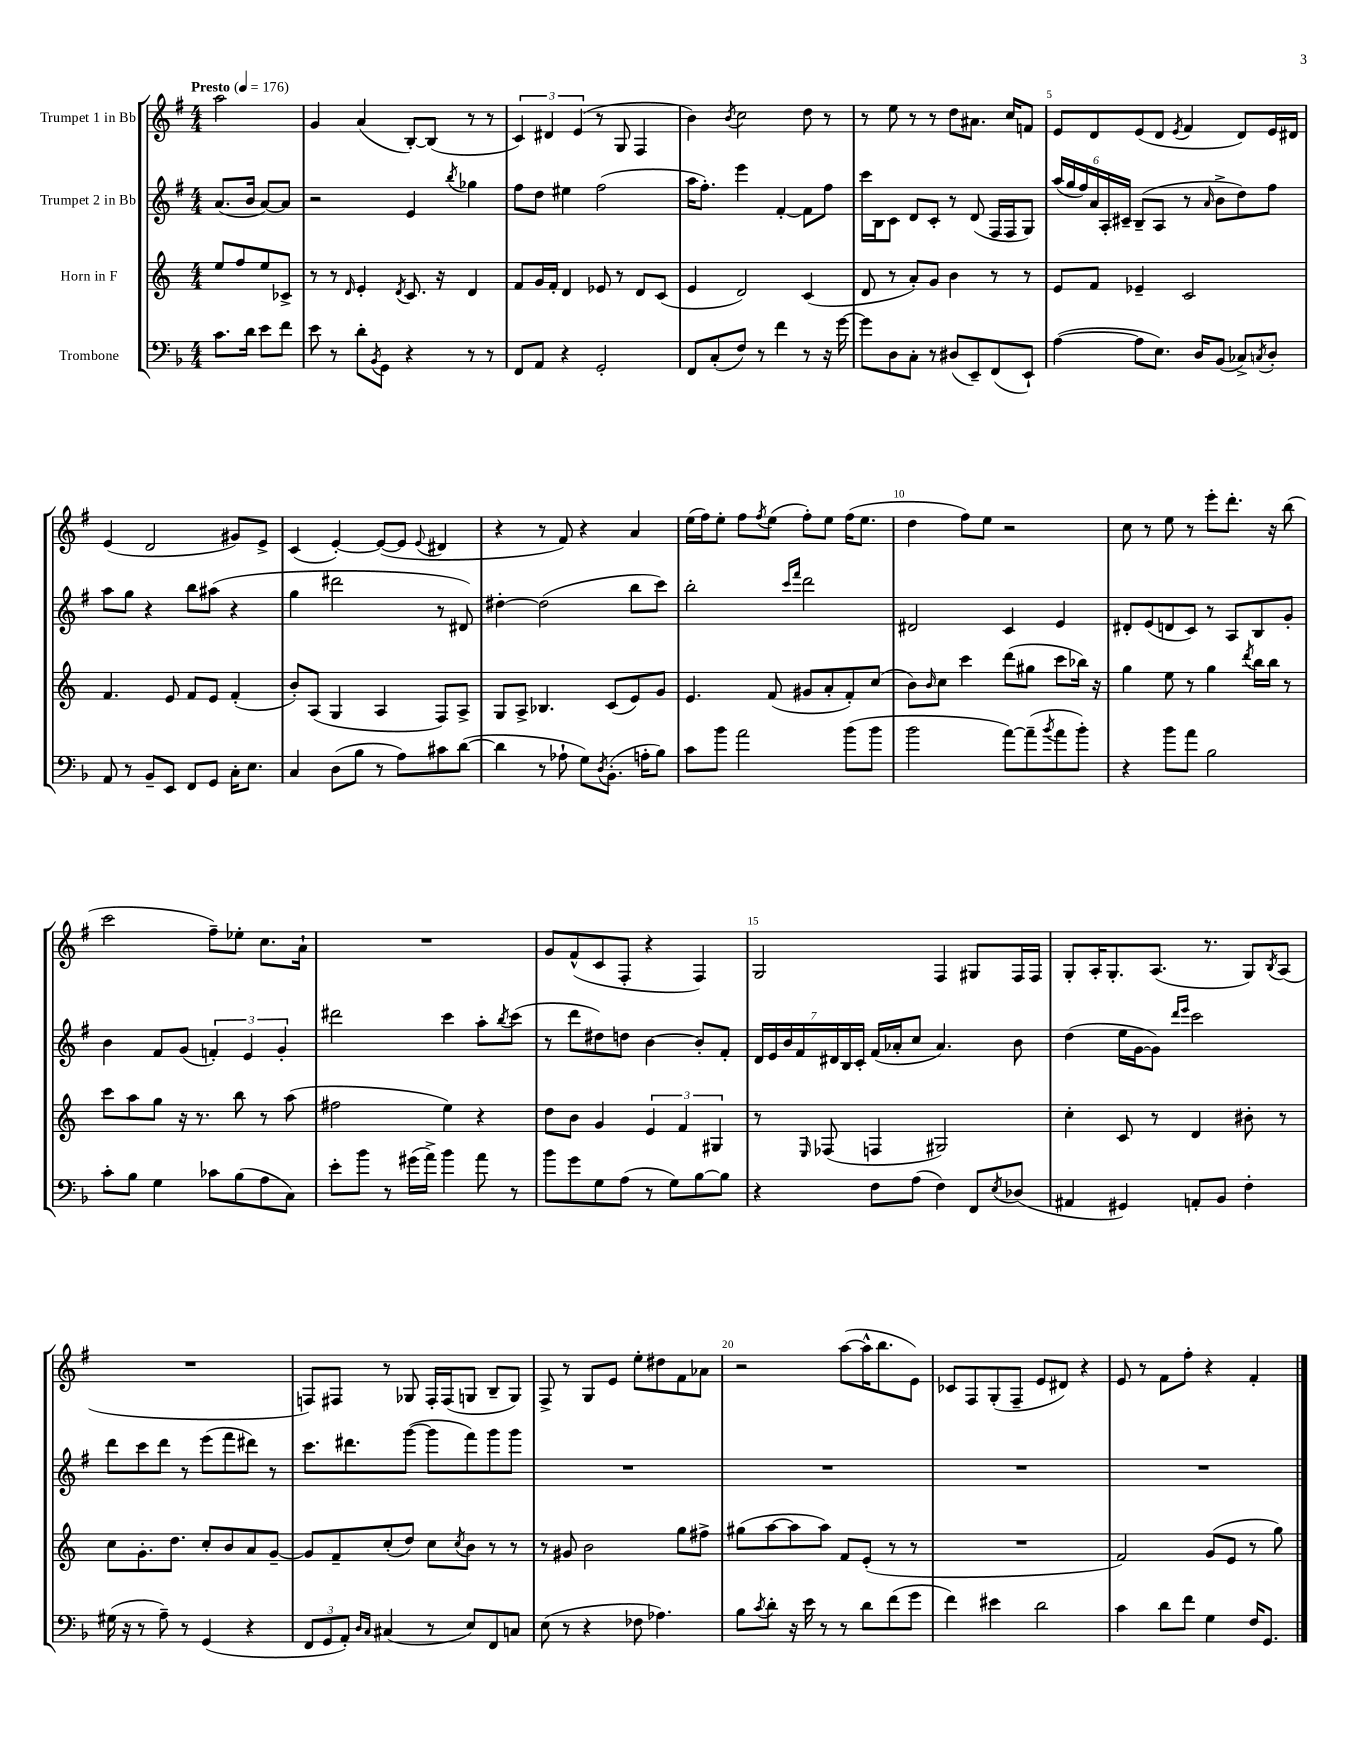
<<
\new StaffGroup <<
\new Staff = "s0" \with { instrumentName = "Trumpet 1 in Bb" } {
    \clef treble \key g \major \numericTimeSignature \time 4/4 \partial 2 \tempo "Presto" 4 = 176
    a''2 |
    g'4 a'4( b8~-.) b8( r8 r8 |
    \tuplet 3/2 { c'4) dis'4 e'4( } r8 g8 fis4 |
    b'4) \acciaccatura { b'8 } c''2 d''8 r8 |
    r8 e''8 r8 r8 d''8 ais'8. c''16 f'8 |
    e'8 d'8 e'8( d'8 \acciaccatura { e'8 } fis'4 d'8) e'16 dis'16 |
    e'4( d'2 gis'8) e'8-> |
    c'4( e'4~-.) e'8~( e'8 \appoggiatura { e'8 } dis'4 |
    r4 r8 fis'8) r4 a'4 |
    e''16( fis''16) e''8-. fis''8 \acciaccatura { fis''8 } e''8( fis''8-.) e''8 fis''16( e''8. |
    d''4 fis''8) e''8 r2 |
    c''8 r8 e''8 r8 e'''8-. d'''8.-. r16 b''8( |
    c'''2 fis''8--) ees''8-. c''8. a'16-! |
    R1 |
    g'8 fis'8-^( c'8 fis8-. r4 fis4) |
    g2 fis4 gis8 fis16 fis16 |
    g8-. a16-. g8.-. a8.( r8. g8) \acciaccatura { b8 } a8( |
    R1 |
    f8) fis8 r8 ges8 fis16-. fis16( g8 b8-- g8) |
    fis8-> r8 g8 e'8 e''8-. dis''8 fis'8 aes'8 |
    r2 a''8~( a''16-^ b''8. e'8) |
    ces'8 fis8 g8-.( fis8-- e'8 dis'8) r4 |
    e'8 r8 fis'8 fis''8-. r4 fis'4-. \bar "|." |
}
\new Staff = "s1" \with { instrumentName = "Trumpet 2 in Bb" } {
    \clef treble \key g \major \numericTimeSignature \time 4/4 \partial 2
    a'8.( b'16 a'8~) a'8 |
    r2 e'4 \acciaccatura { b''8 } ges''4 |
    fis''8 d''8 eis''4 fis''2( |
    a''16 fis''8.-.) e'''4 fis'4~-. fis'8 fis''8 |
    c'''16 b16 c'8 d'8 c'8-. r8 d'8( fis16 fis16 g8) |
    \tuplet 6/4 { a''16( g''16 fis''16) a'16 a16-. cis'16-- } b8--( a8 r8 \grace { a'16 } b'8-> d''8) fis''8 |
    a''8 g''8 r4 b''8 ais''8( r4 |
    g''4 dis'''2 r8 dis'8) |
    dis''4~-. dis''2( b''8 c'''8) |
    b''2-. \grace { c'''16 fis'''16 } d'''2 |
    dis'2 c'4 e'4 |
    dis'8-. e'8( d'8 c'8) r8 a8 b8 g'8-. |
    b'4 fis'8 g'8( \tuplet 3/2 { f'4-.) e'4 g'4-. } |
    dis'''2 c'''4 a''8-. \acciaccatura { b''8 } c'''8( |
    r8 d'''8 dis''8) d''8 b'4~ b'8-. fis'8-. |
    \tuplet 7/4 { d'16 e'16 b'16 fis'16 dis'16 b16 c'16-. } fis'16( aes'16-. c''8 aes'4.) b'8 |
    d''4( e''16 g'16~ g'8) \grace { d'''16 e'''16 } c'''2 |
    d'''8 c'''8 d'''8 r8 e'''8( fis'''8 dis'''8) r8 |
    c'''8. dis'''8. g'''8~( g'''8 fis'''8) g'''8 g'''8 |
    R1 |
    R1 |
    R1 |
    R1 \bar "|." |
}
\new Staff = "s2" \with { instrumentName = "Horn in F" } {
    \clef treble \key c \major \numericTimeSignature \time 4/4 \partial 2
    e''8 f''8 e''8 ces'8-> |
    r8 r8 \grace { d'16 } e'4-. \acciaccatura { d'8 } c'8. r16 d'4 |
    f'8 g'16 f'16-. d'4 ees'8 r8 d'8 c'8( |
    e'4 d'2) c'4( |
    d'8 r8 a'8-.) g'8 b'4 r8 r8 |
    e'8 f'8 ees'4-- c'2 |
    f'4. e'8 f'8 e'8 f'4-.( |
    b'8-.) a8( g4 a4 f8) a8-> |
    g8 a8-> bes4. c'8( e'8) g'8 |
    e'4. f'8( gis'8 a'8-. f'8-.) c''8( |
    b'8) \grace { b'16 } c''8 c'''4 d'''8( gis''8 c'''8 bes''16) r16 |
    g''4 e''8 r8 g''4 \acciaccatura { d'''8 } b''16 b''16 r8 |
    c'''8 a''8 g''8 r16 r8. b''8 r8 a''8( |
    fis''2 e''4) r4 |
    d''8 b'8 g'4 \tuplet 3/2 { e'4 f'4 gis4 } |
    r8 \grace { e16 } fes8( f4 gis2) |
    c''4-. c'8 r8 d'4 bis'8-. r8 |
    c''8 g'8.-. d''8. c''8-. b'8 a'8 g'8~-- |
    g'8 f'8-- c''8-.( d''8) c''8 \acciaccatura { c''8 } b'8 r8 r8 |
    r8 gis'8 b'2 g''8 fis''8-> |
    gis''8( a''8~ a''8 a''8) f'8 e'8-.( r8 r8 |
    R1 |
    f'2) g'8( e'8 r8 g''8) \bar "|." |
}
\new Staff = "s3" \with { instrumentName = "Trombone" } {
    \clef bass \key f \major \numericTimeSignature \time 4/4 \partial 2
    c'8. d'16 e'8 f'8 |
    e'8 r8 d'8-. \acciaccatura { bes,8 } g,8 r4 r8 r8 |
    f,8 a,8 r4 g,2-. |
    f,8 c8-.( f8) r8 f'4 r8 r16 g'16~ |
    g'8 d8 c8-. r8 dis8( e,8--) f,8( e,8-!) |
    a4~( a8 e8.) d16 bes,8( ces8->) \acciaccatura { c8 } d8-. |
    a,8 r8 bes,8-- e,8 f,8 g,8 c16-. e8. |
    c4 d8( bes8 r8 a8) cis'8 d'8~( |
    d'4 r8 aes8-! g8) \acciaccatura { d8 } bes,8.-.( a16-. bes8) |
    c'8 bes'8 a'2 bes'8( bes'8 |
    bes'2 a'8~) a'8--( \acciaccatura { bes'8 } a'8 bes'8-.) |
    r4 bes'8 a'8 bes2 |
    c'8-. bes8 g4 ces'8 bes8( a8 c8) |
    e'8-. bes'8 r8 gis'16( a'16->) bes'4 a'8 r8 |
    bes'8 g'8 g8 a8( r8 g8) bes8~ bes8 |
    r4 f8 a8( f4) f,8 \acciaccatura { e8 } des8( |
    ais,4 gis,4) a,8-. bes,8 f4-. |
    gis16( r16 r8 a8--) r8 g,4( r4 |
    \tuplet 3/2 { f,8 g,8 a,8-.) } \grace { d16 c16 } cis4( r8 e8) f,8 c8 |
    e8( r8 r4 fes8 aes4.) |
    bes8 \acciaccatura { c'8 } d'8-. r16 e'16 r8 r8 d'8 f'8( g'8 |
    f'4) eis'4 d'2 |
    c'4 d'8 f'8 g4 f16 g,8. \bar "|." |
}
>>
>>
\layout { \context { \Score \override BarNumber.break-visibility = ##(#f #t #t) barNumberVisibility = #(every-nth-bar-number-visible 5) } }
